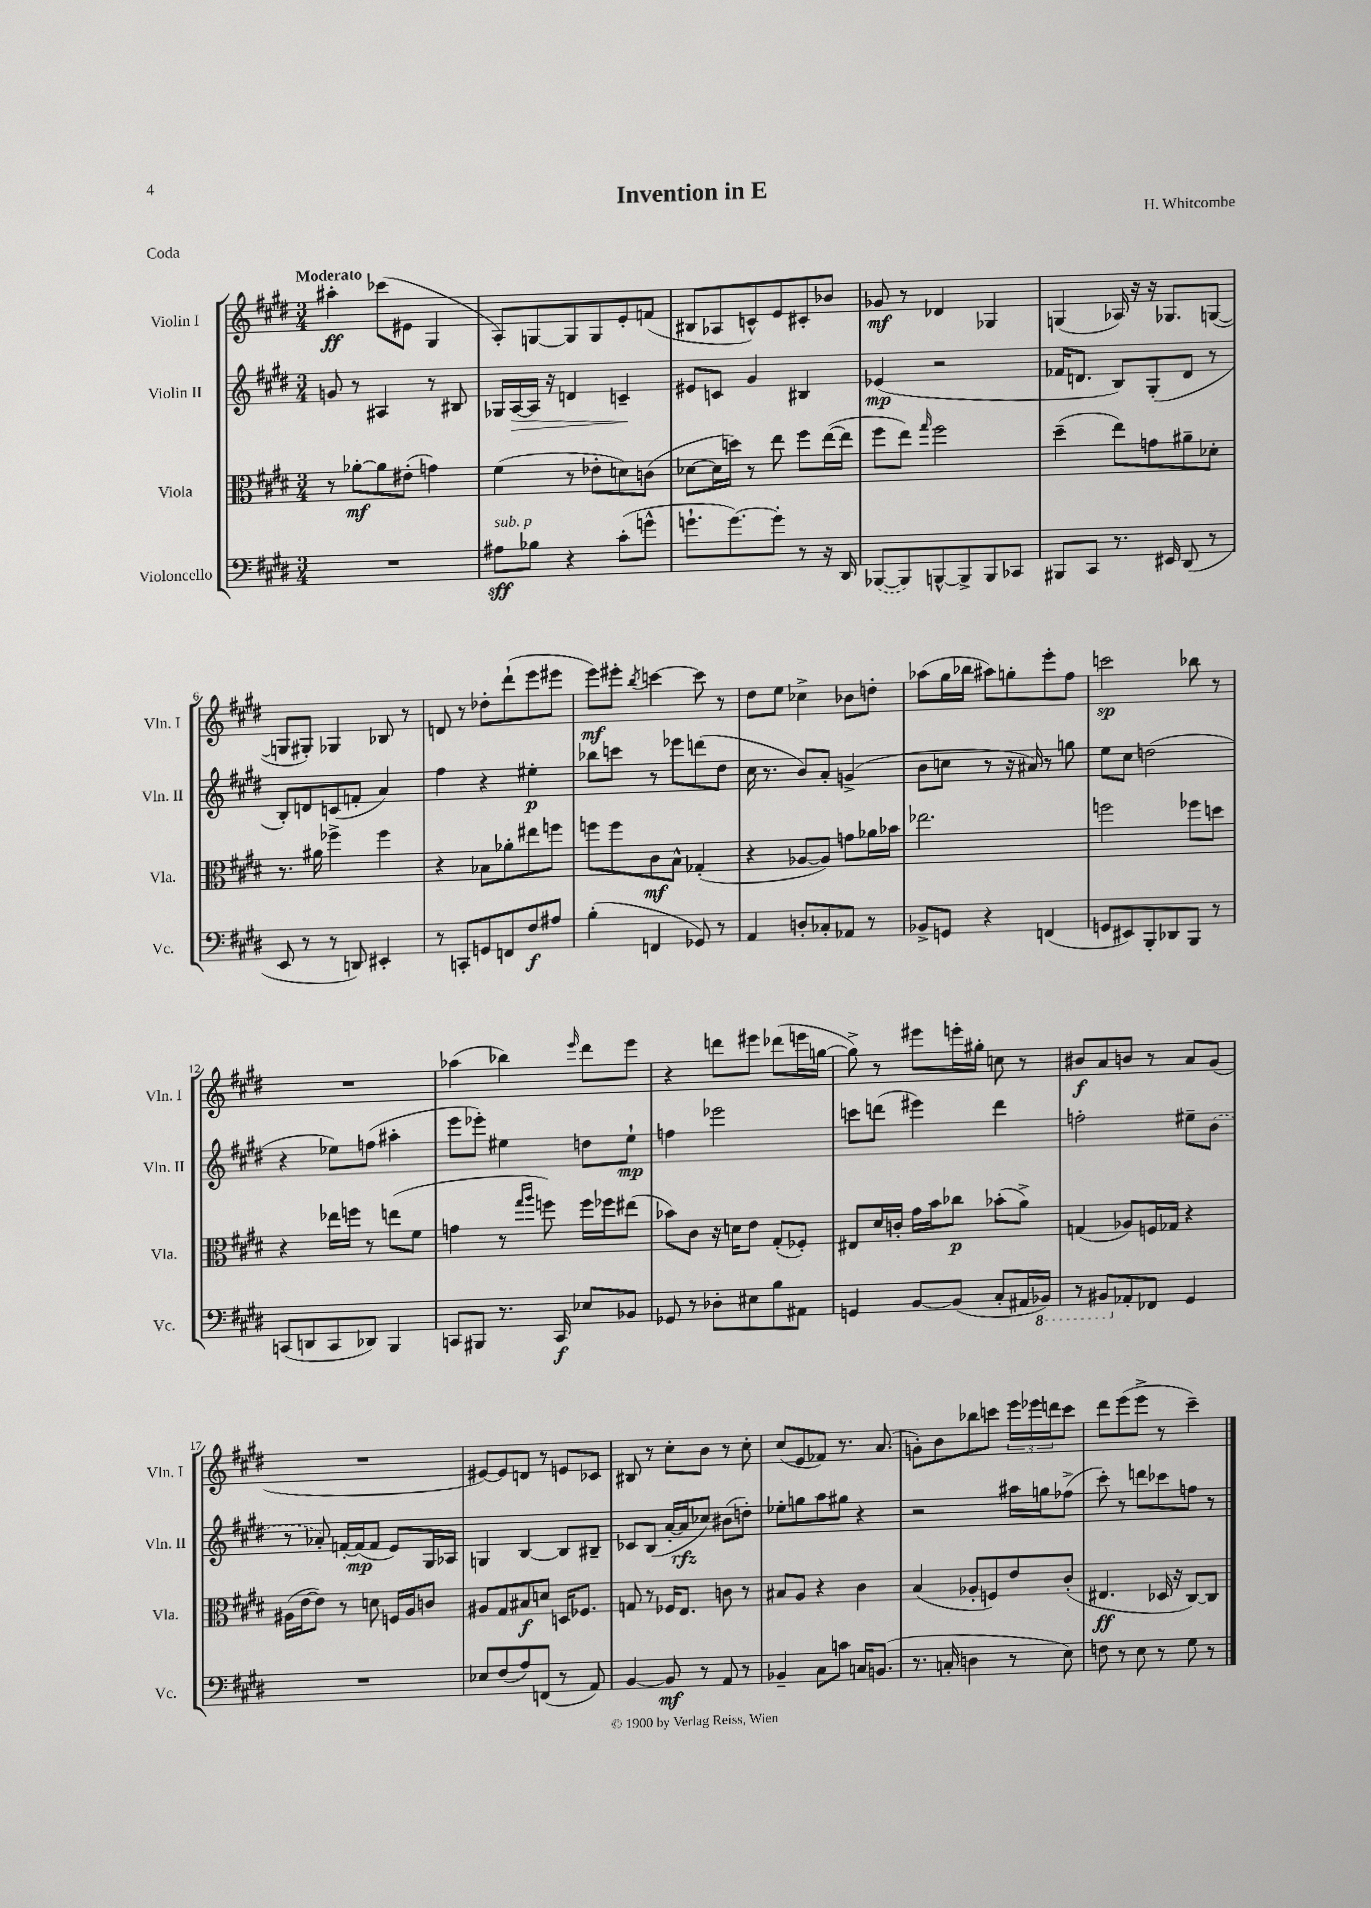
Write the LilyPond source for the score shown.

\header { title = "Invention in E" composer = "H. Whitcombe" piece = "Coda" }
<<
\new StaffGroup <<
\new Staff = "s0" \with { instrumentName = "Violin I" shortInstrumentName = "Vln. I" } {
    \clef treble \key e \major \numericTimeSignature \time 3/4 \tempo "Moderato"
    ais''4-.\ff ces'''8( eis'8 gis4 |
    a8-.) g8~ g8 g8 e'8-. f'8( |
    bis8 aes8 c'8-^) e'8 cis'8-. bes'8 |
    ges'8\mf r8 des'4 ges4 |
    g4( aes16) r16 r16 ges8. g8~( |
    g8 gis8-.) ges4 bes8 r8 |
    d'8 r8 des''8-. dis'''8-!( e'''8 eis'''8 |
    e'''8\mf) eis'''8-. \acciaccatura { b''8 } c'''4~ c'''8 r8 |
    dis''8 e''8 ces''4-> bes'8 d''8-. |
    aes''8( gis''16 bes''16 ais''8) g''8-. e'''8-. fis''8 |
    c'''2\sp bes''8 r8 |
    R2. |
    aes''4( bes''4) \grace { e'''16 } dis'''8 e'''8 |
    r4 d'''8 eis'''8 des'''8( e'''16 g''16~ |
    g''8->) r8 eis'''8 e'''16-. gis''16-. c''8 r8 |
    bis'8\f a'8 b'8 r8 a'8 gis'8( |
    R2. |
    eis'8~) eis'8 d'8 r8 e'8 ces'8 |
    bis8 r8 cis''8-. b'8 r8 cis''8-. |
    cis''8( e'8 fes'8) r8. a'8.( |
    g'8-.) b'8 bes''8 c'''8 \tuplet 3/2 { e'''16 ees'''16 d'''16 } c'''8 |
    dis'''8 e'''8( e'''8-> r8 cis'''4--) \bar "|." |
}
\new Staff = "s1" \with { instrumentName = "Violin II" shortInstrumentName = "Vln. II" } {
    \clef treble \key e \major \numericTimeSignature \time 3/4
    g'8 r8 ais4 r8 bis8 |
    ges16 a16~\> a16 r16 d'4 c'4--\! |
    eis'8 c'8 gis'4 bis4 |
    ees'4\mp( r2 |
    fes'16 d'8. b8) gis8-.( d'8 r8 |
    b8-.) d'8 c'8( f'8-. a'4) |
    fis''4 r4 eis''4-.\p |
    bes''8 c'''8 r8 ees'''8 d'''8( dis''8 |
    cis''16 r8. b'8) a'8-. g'4->( |
    b'8 c''8 r8 r16 ais'16) r8 g''8 |
    e''8 cis''8 d''2( |
    r4 ees''8) f''8( ais''4-. |
    e'''8 ees'''8-.) eis''4 d''8 eis''8-!\mp |
    f''4 ees'''2 |
    c'''8 d'''8( eis'''4) d'''4 |
    f''2-. eis''8-- \once \slurDashed b'8( |
    r8 aes'8-.) f'16~-. f'16\mp( f'8 e'8) gis16 aes16 |
    g4 b4~ b8 bis8-- |
    ces'8 b8( a'16~-. a'16\rfz ces''8) bis'8( d''8-.) |
    ees''8-. g''8 a''8 gis''8 r4 |
    r2 ais''16 g''16 fes''8->( |
    cis'''8-.) r8 d'''8 ces'''8 f''8 r8 \bar "|." |
}
\new Staff = "s2" \with { instrumentName = "Viola" shortInstrumentName = "Vla." } {
    \clef alto \key e \major \numericTimeSignature \time 3/4
    r8 aes'8~-.\mf aes'8 eis'8-.( g'4) |
    fis'4( r8 ees'8-. d'8) c'8( |
    des'8~ des'16 d''16) r8 e''8 fis''8 e''16~( e''16 |
    fis''8 e''8) \grace { gis''16 } fis''2 |
    dis''4--( e''8) g'8 ais'8-- des'8-. |
    r8. ais'16 fes''4-> fes''4 |
    r4 bes8 aes'8-. eis''8 f''8 |
    f''8 f''8 cis'8\mf b8-^ ges4-.( |
    r4 aes8~ aes8) g'8 aes'16 bes'16 |
    ees''2. |
    f''2 fes''8 d''8 |
    r4 ees''16 f''16 r8 e''8( fis'8 |
    g'4 r8 \grace { gis''16 a''16 } f''8) f''16 fes''16 eis''8( |
    bes'8) cis'8 r16 d'16 e'8 gis8-.( fes8-.) |
    eis8 dis'16 c'16-. gis'16 b'16 ces''8\p bes'8-.( a'8->) |
    g4( aes8) f16 ges16 r4 |
    ais16( e'16~ e'8) r8 d'8 f16 ais16 c'8 |
    ais8 gis8 bis8\f d'8 d16 fes8. |
    g8 r8 fes16 e8. c'8 r8 |
    bis8 a8 r4 cis'4 |
    b4( aes8-. f8) e'8 cis'8-.( |
    eis4.\ff des16 r16 cis8~) cis8 \bar "|." |
}
\new Staff = "s3" \with { instrumentName = "Violoncello" shortInstrumentName = "Vc." } {
    \clef bass \key e \major \numericTimeSignature \time 3/4
    R2. |
    ais8\sff^\markup { \italic "sub. p" } bes8 r4 cis'8-.( g'8-^ |
    g'8.-! g'8.~) g'8-. r8 r16 dis,16 |
    \once \slurDashed bes,,8~( bes,,8) b,,8~-^ b,,8-> b,,8 ces,8 |
    bis,,8 cis,8 r8. eis,16 dis,8( r8 |
    e,8 r8 r8 d,8) eis,4-. |
    r8 c,8-. g,8 f,8 fis8\f ais8 |
    b4-.( f,4 ges,8) r8 |
    a,4 d8-. ces8-. aes,8 r8 |
    bes,8-> g,8 r4 f,4( |
    g,8 eis,8) b,,8-. des,8 b,,8 r8 |
    c,8( d,8 c,8 des,8) b,,4 |
    c,8 bis,,8 r8. c,16\f ees8 bes,8 |
    ges,8 r8 des8-. eis8 b8 ais,8 |
    g,4 b,8~ b,8( cis8-. ais,16 \ottava #-1 bes,,16) |
    r8 bis,,8 \ottava #0 aes,8-. fes,8 gis,4 |
    R2. |
    ees8 fis8( a8) f,8( r8 a,8) |
    b,4~ b,8\mf r8 a,8 r8 |
    bes,4-- cis8 c'8 c16 b,8.( |
    r8. c16-. d4 r8 e8) |
    f8 r8 e8 r8 gis8 r8 \bar "|." |
}
>>
>>
